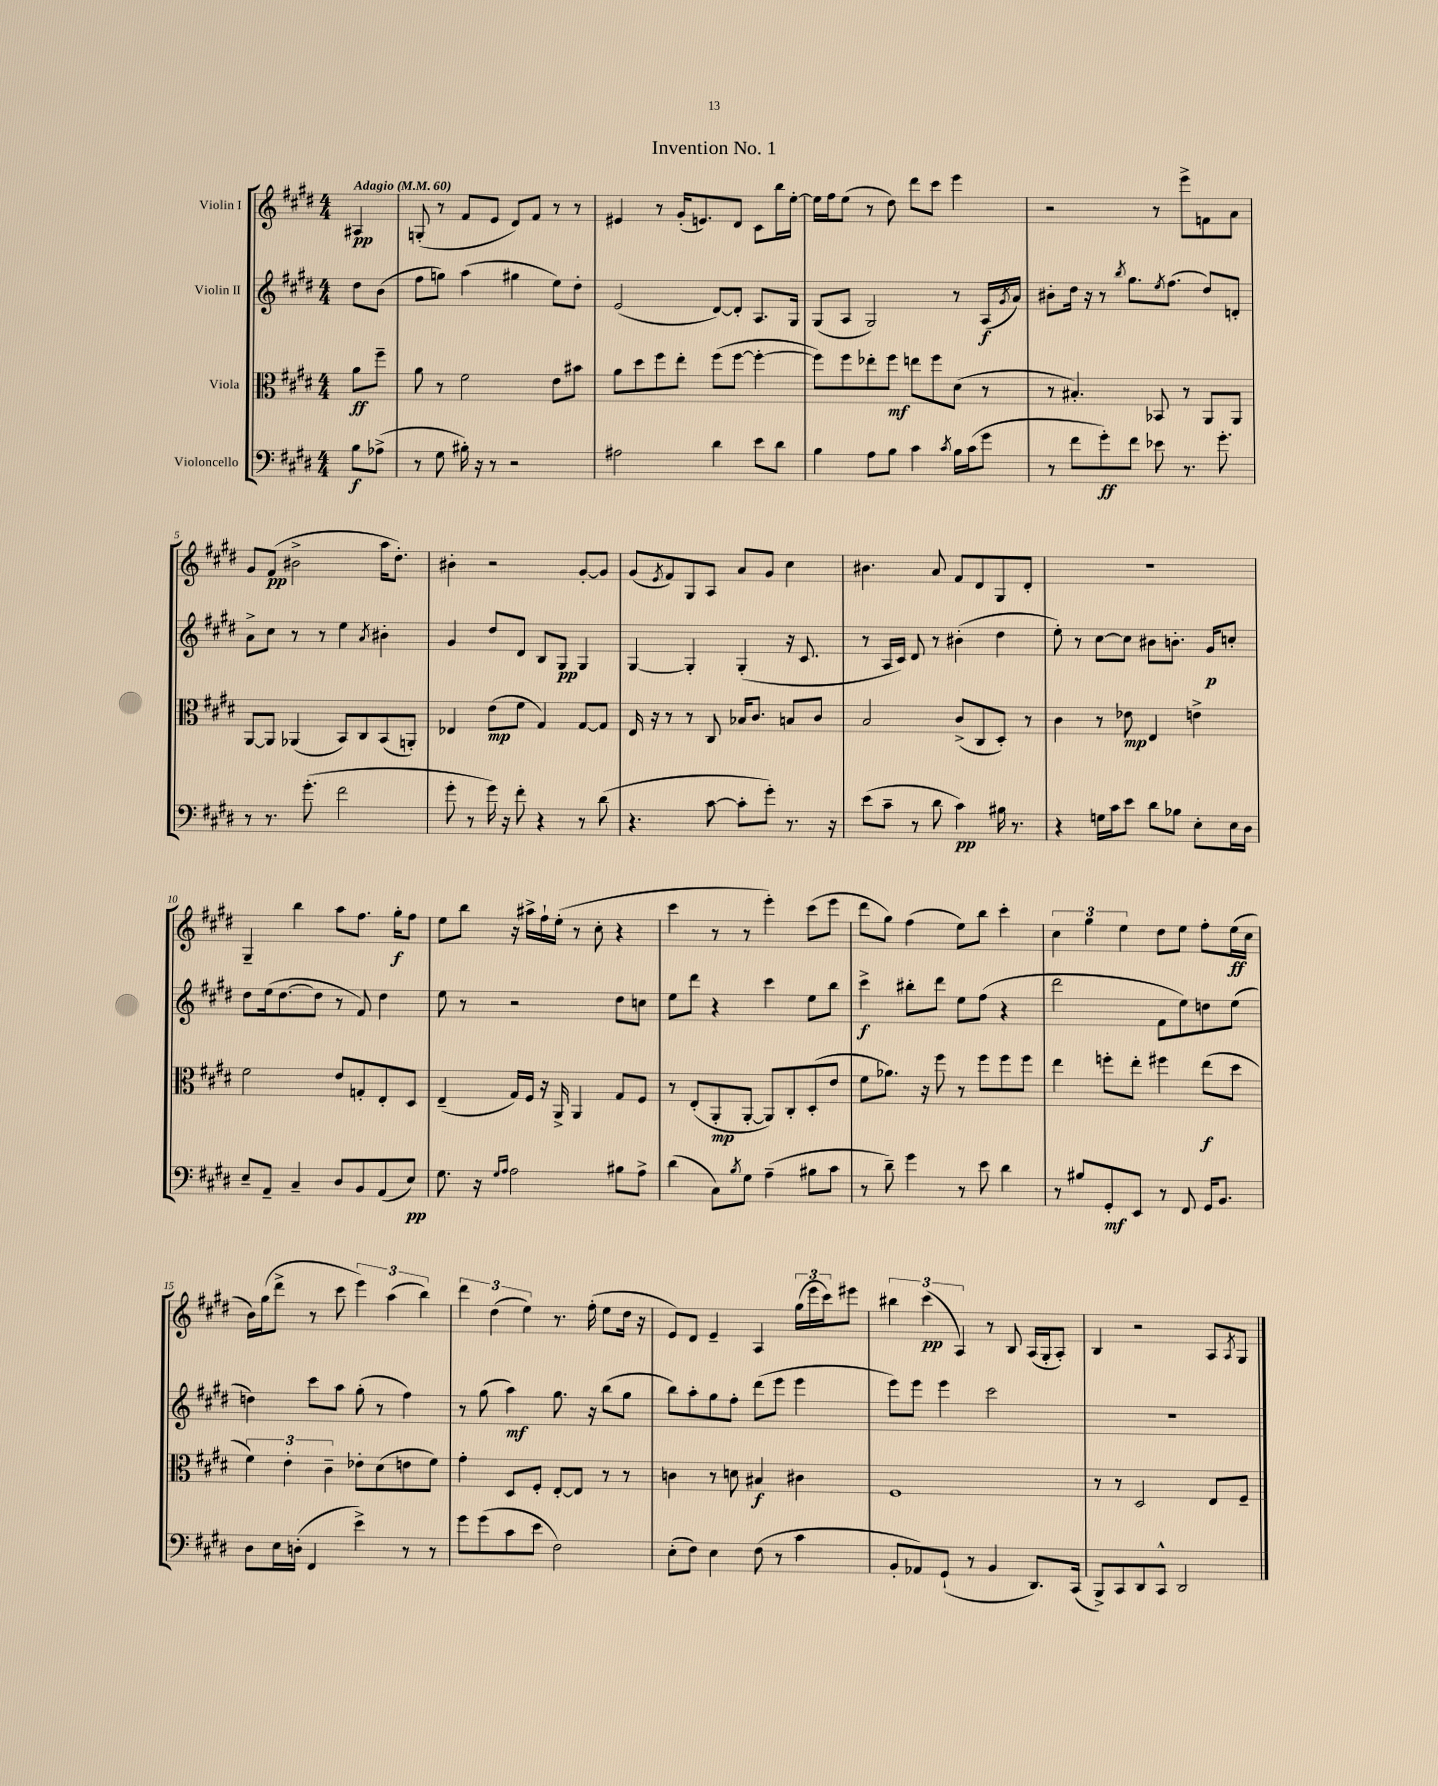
\header { title = "Invention No. 1" }
<<
\new StaffGroup <<
\new Staff = "s0" \with { instrumentName = "Violin I" } {
    \clef treble \key e \major \numericTimeSignature \time 4/4 \partial 4 \tempo "Adagio" 4 = 60
    ais4\pp |
    g8-.( r8 fis'8 e'8 dis'8) fis'8 r8 r8 |
    eis'4 r8 gis'16-.( e'8.) dis'8 cis'8 b''16 e''16~-. |
    e''16 fis''16 e''8( r8 dis''8) dis'''8 cis'''8 e'''4 |
    r2 r8 e'''8-> f'8 a'8 |
    gis'8 fis'8\pp( bis'2-> a''16 dis''8.-.) |
    bis'4-. r2 gis'8~-. gis'8 |
    gis'8( \acciaccatura { e'8 } fis'8) gis8 a8 a'8 gis'8 cis''4 |
    bis'4. a'8 fis'8 dis'8 gis8 dis'8-. |
    R1 |
    gis4-- b''4 a''8 fis''8. gis''16-.\f fis''8 |
    e''8 b''8 r16 ais''16-> fis''16-! e''16-.( r8 cis''8-. r4 |
    cis'''4 r8 r8 e'''4-.) cis'''8( e'''8 |
    dis'''8 gis''8) fis''4( e''8) b''8 cis'''4-. |
    \tuplet 3/2 { cis''4 gis''4 e''4 } dis''8 e''8 fis''8-. e''16\ff( cis''16 |
    b'16) gis''16( dis'''8-> r8 cis'''8 \tuplet 3/2 { e'''4) a''4( b''4) } |
    \tuplet 3/2 { dis'''4 dis''4( e''4) } r8. fis''16-.( e''8 dis''16 r16 |
    e'8) dis'8 e'4-- a4 \tuplet 3/2 { gis''16( e'''16 cis'''16) } eis'''8 |
    \tuplet 3/2 { bis''4 cis'''4\pp( a4) } r8 b8 a16( gis16-. a8-.) |
    b4 r2 a8 \acciaccatura { a8 } gis8 \bar "|." |
}
\new Staff = "s1" \with { instrumentName = "Violin II" } {
    \clef treble \key e \major \numericTimeSignature \time 4/4 \partial 4
    dis''8 b'8( |
    fis''8 g''8) a''4( gis''4 e''8) dis''8-. |
    e'2( dis'8~) dis'8-. a8. gis16 |
    gis8( a8 gis2) r8 a16\f( \acciaccatura { gis'8 } a'16) |
    bis'8-. dis''16 r16 r8 \acciaccatura { b''8 } gis''8. \acciaccatura { e''8 } fis''8.( dis''8) d'8-. |
    a'8-> cis''8 r8 r8 e''4 \acciaccatura { a'8 } bis'4-. |
    gis'4 dis''8 dis'8 b8 gis8\pp gis4 |
    gis4~ gis4-. gis4-.( r16 cis'8. |
    r8 a16 cis'16) dis'8 r8 bis'4-.( dis''4 |
    e''8-.) r8 cis''8~ cis''8 bis'8 b'8.-. gis'16\p c''8-. |
    dis''8 e''16( dis''8.~ dis''8 r8 fis'8) dis''4 |
    e''8 r8 r2 dis''8 c''8 |
    e''8 dis'''8 r4 cis'''4 e''8 b''8 |
    cis'''4->\f bis''8-. dis'''8 e''8 fis''8( r4 |
    dis'''2 fis'8 e''8) d''8 e''8( |
    d''4) cis'''8 a''8 gis''8-.( r8 fis''4) |
    r8 gis''8( a''4\mf) gis''8. r16 b''8( gis''8 |
    b''8) a''8-. gis''8 fis''8-. dis'''8( e'''8 e'''4 |
    e'''8) e'''8 e'''4 cis'''2 |
    r1 \bar "|." |
}
\new Staff = "s2" \with { instrumentName = "Viola" } {
    \clef alto \key e \major \numericTimeSignature \time 4/4 \partial 4
    a'8\ff fis''8-- |
    a'8 r8 fis'2 e'8 bis'8 |
    a'8 dis''8 fis''8 e''8-. fis''8( fis''8~ fis''4~-. |
    fis''8) fis''8 ees''8-. fis''8\mf e''8 fis''8 dis'8( r8 |
    r8 bis4.-.) bes,8 r8 a,8 a,8 |
    a,8~ a,8 aes,4( b,8) cis8 b,8( a,8-.) |
    ees4 e'8\mp( fis'8 gis4) gis8~ gis8 |
    e16 r16 r8 r8 cis8 bes16 cis'8. b8 cis'8 |
    b2 cis'8->( cis8 dis8-.) r8 |
    cis'4 r8 ees'8\mp e4 e'4-> |
    fis'2 e'8 g8-. e8-. dis8 |
    e4--( gis16) fis16 r16 a,16-> a,4 gis8 fis8 |
    r8 e8-.( a,8-.\mp a,8~-. a,8) cis8-. dis8-.( e'8 |
    fis'8 aes'8.) r16 fis''8 r8 fis''8 fis''8 fis''8 |
    e''4 f''8-. e''8-. fis''4 e''8\f( dis''8 |
    \tuplet 3/2 { fis'4) e'4-. cis'4-- } ees'8-. dis'8( e'8 fis'8) |
    gis'4-. dis8 fis8-. e8~-. e8 r8 r8 |
    c'4 r8 d'8 bis4\f cis'4 |
    fis1 |
    r8 r8 dis2 e8 fis8-- \bar "|." |
}
\new Staff = "s3" \with { instrumentName = "Violoncello" } {
    \clef bass \key e \major \numericTimeSignature \time 4/4 \partial 4
    b8\f aes8->( |
    r8 gis8 bis16-.) r16 r8 r2 |
    ais2 dis'4 e'8 dis'8 |
    b4 a8 b8 cis'4 \acciaccatura { cis'8 } b16 cis'16( gis'8 |
    r8 fis'8 gis'8-.\ff) fis'8 ees'8 r8. gis'8.-. |
    r8 r8. gis'8.-.( fis'2 |
    gis'8-. r8 gis'16) r16 fis'8-. r4 r8 dis'8( |
    r4. cis'8~ cis'8-. gis'8-.) r8. r16 |
    e'8( cis'8-- r8 dis'8 cis'4\pp) bis16 r8. |
    r4 g16 cis'16 e'8 dis'8 bes8 e8-. e16 dis16 |
    e8-- a,8-- cis4-- dis8 b,8 a,8( e8\pp) |
    gis8. r16 \grace { gis16 a16 } a2 bis8 a8-> |
    dis'4( cis8) \acciaccatura { b8 } gis8 a4--( bis8 cis'8 |
    r8 dis'8--) gis'4 r8 e'8 dis'4 |
    r8 bis8 gis,8-.\mf e,8 r8 fis,8 gis,16 b,8. |
    dis8 e16 d16-.( fis,4 e'4->) r8 r8 |
    gis'8 gis'8( cis'8 e'8 fis2) |
    e8-.( fis8) e4 fis8( r8 cis'4 |
    b,8-. aes,8) gis,8-!( r8 b,4 dis,8.) cis,16( |
    b,,8->) cis,8 dis,8 cis,8-^ dis,2 \bar "|." |
}
>>
>>
